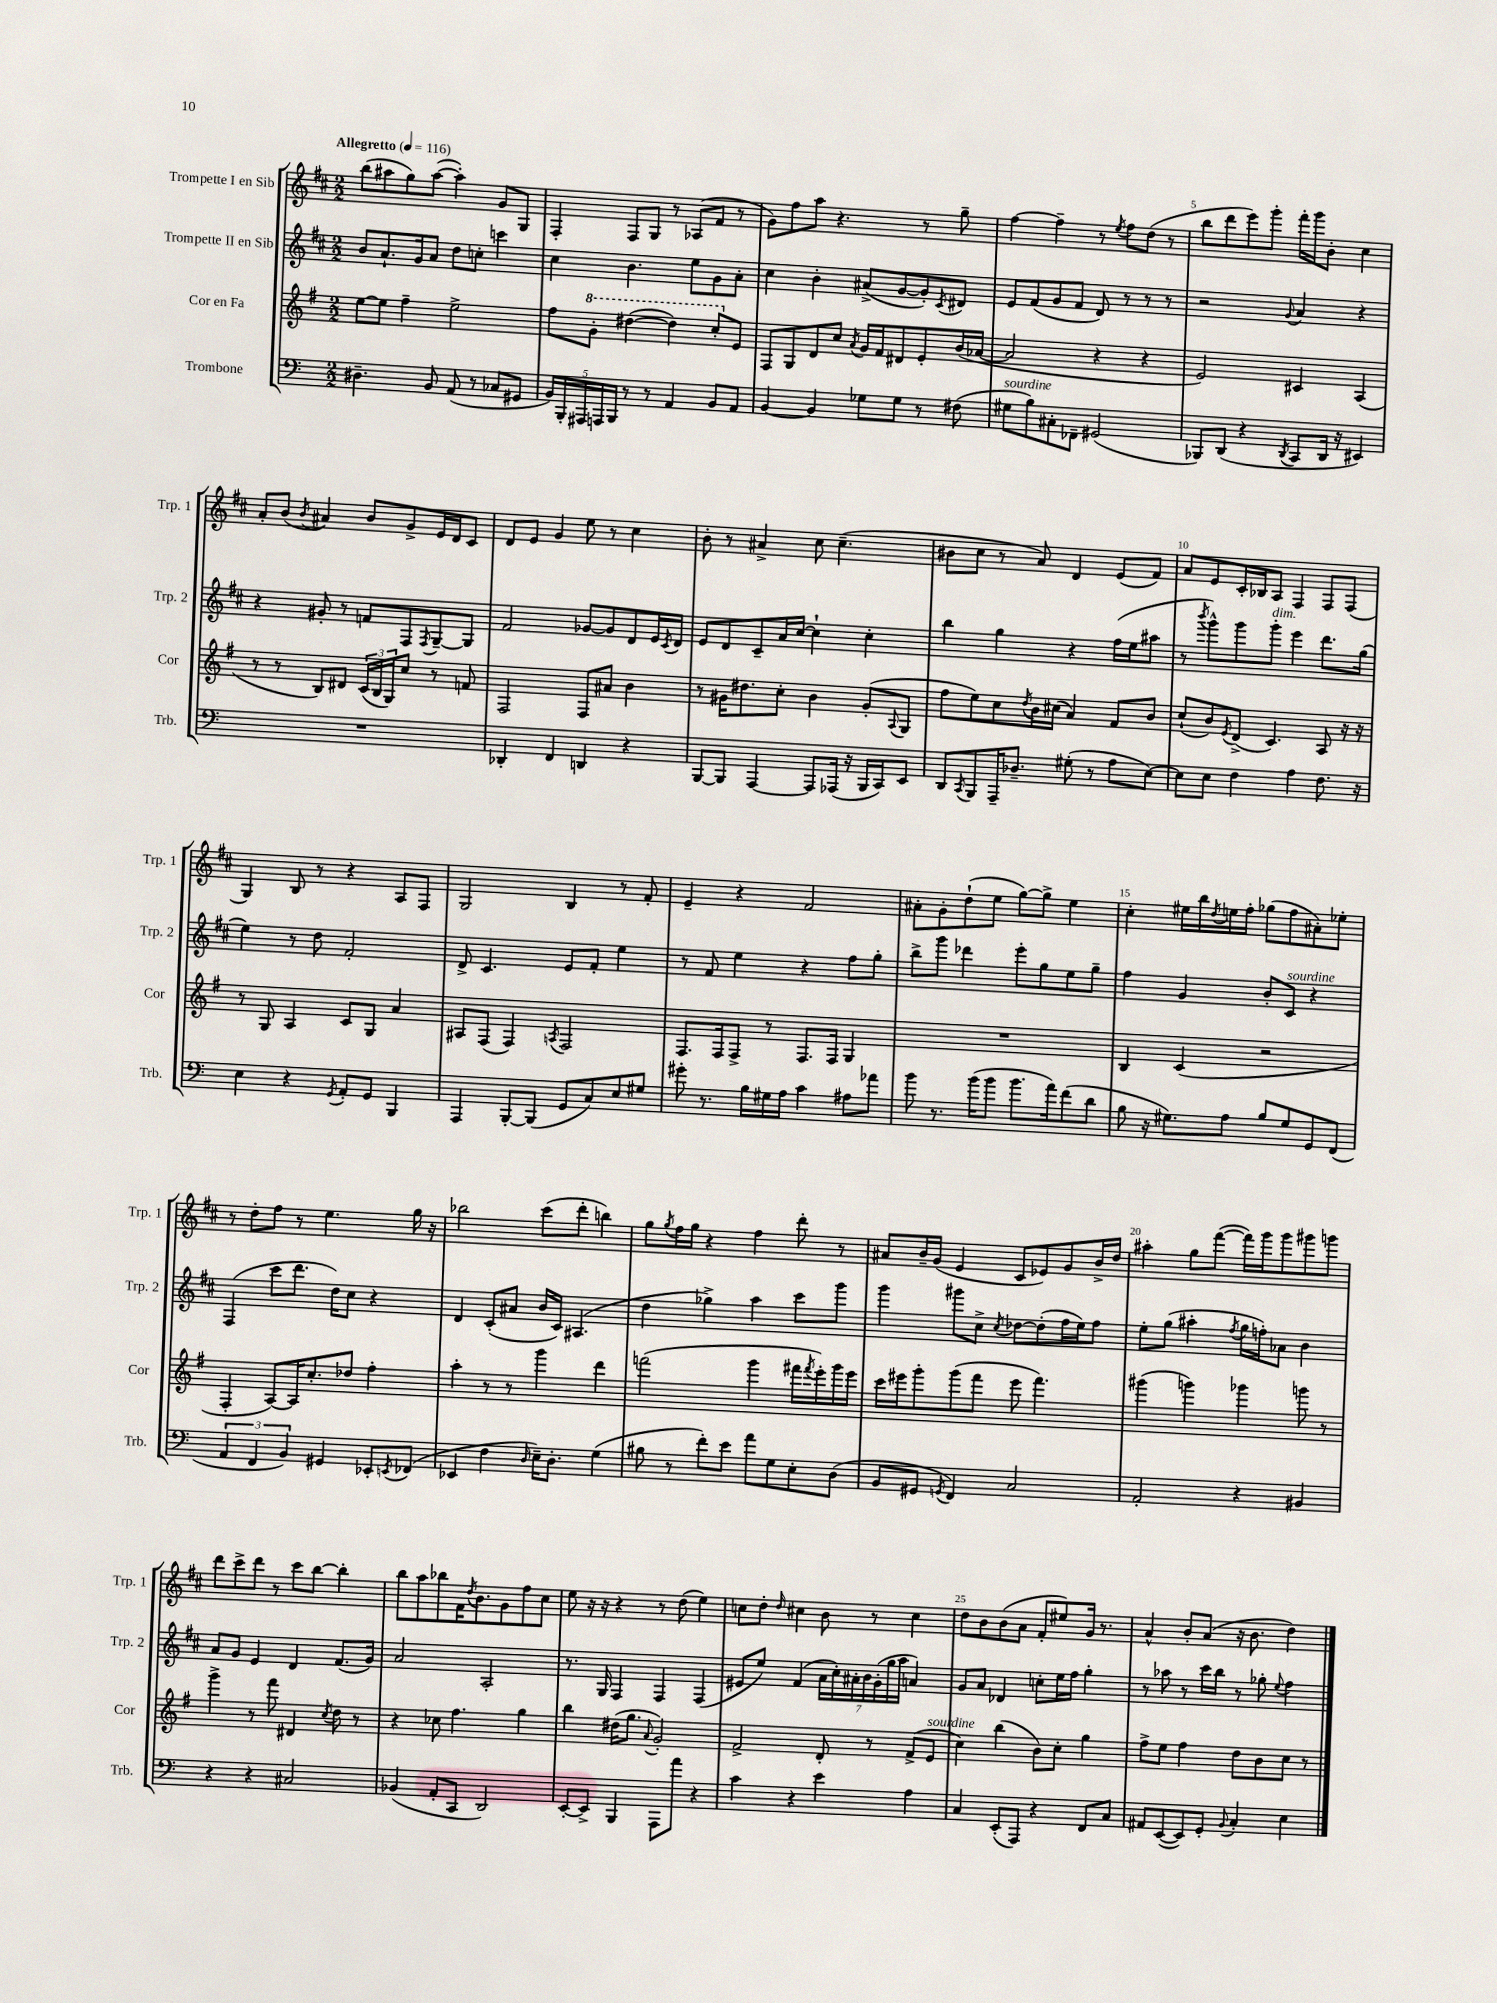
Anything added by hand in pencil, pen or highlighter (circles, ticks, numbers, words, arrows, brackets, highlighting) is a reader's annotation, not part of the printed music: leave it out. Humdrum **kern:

**kern	**kern	**kern	**kern
*part4	*part3	*part2	*part1
*staff4	*staff3	*staff2	*staff1
*I"Trombone	*I"Cor en Fa	*I"Trompette II en Sib	*I"Trompette I en Sib
*I'Trb.	*I'Cor	*I'Trp. 2	*I'Trp. 1
*clefF4	*clefG2	*clefG2	*clefG2
*k[]	*k[f#]	*k[f#c#]	*k[f#c#]
*M2/2	*M2/2	*M2/2	*M2/2
*MM116	*MM116	*MM116	*MM116
=1	=1	=1	=1
!	!	!	!LO:TX:a:B:t=Allegretto
4.D#X~\	[8ee\L	8b/L	(8bb\L
.	8ee\J]	8.a`/	8aa#X\
.	4ff#~\	.	8gg\)
.	.	16g/k	.
8BB/	.	8a/J	([8aa#\J
(8AA/	2ee^\	8dd\L	4aa#'\])
8r	.	8ccn'\J	.
8C-X/L	.	4cccn\	8g/L
8GG#X/J	.	.	8G/J
=2	=2	=2	=2
20BB/LL)	8ff#\L	4cc#\	4F#'/
20BBB'/	.	.	.
20AAA#X/	.	.	.
*	*8va	*	*
.	8gg'\J	.	.
20AAAn/	.	.	.
20BBB/JJ	.	.	.
8r	([4ddd#X\	4.b\	8F#/L
8r	.	.	8G/J
4AA/	4ddd#\])	.	8r
.	.	8ee\L	(8A-X/L
8BB/L	8ccc'/L	8g\	8f#/J
*	*X8va	*	*
8AA/J	8e/J	8a'\J	8r
=3	=3	=3	=3
[4BB/	8F#/L	4cc#\	8g\L)
.	8G/	.	8ff#\
4BB/]	8d/	4b'\	8aa\J
.	8cc/J	.	4.r
.	8qa/	.	.
8G-X\L	16g/LL	(8a#X^/L	.
.	16f#/J	.	.
8G-\J	8d#X/	[8g/	.
8r	8e'/	8g'/])	8r
.	.	8qc#/	.
(8F#X\	(16b/L	8d#X/J	8gg~\
.	[16a-X/JJ	.	.
=4	=4	=4	=4
!LO:TX:a:i:t=sourdine	!	!	!
8G#X\L	2a-/]	8e/L	[4ff#\
8B\)	.	(8f#/	.
8C#X'\	.	8g/	4ff#~\]
8FF-X~\J	.	8f#/J	.
(2GG#X/	4r	8d/)	8r
.	.	.	8qee/
.	.	8r	8ff#\L
.	4r	8r	(8dd\J
.	.	8r	8r
=5	=5	=5	=5
8BBB-X/L)	2e/)	2r	8bb\L
(8DD/J	.	.	8ddd\
4r	.	.	8eee\)
.	.	.	8ggg'\J
8qDD/	.	8qqg/	.
8CC/L	4c#X/	4a/	16fff#'\LL
.	.	.	16ggg\J
16DD/Jk	.	.	8b'\J
16r	.	.	.
4EE#X/)	(4A/	4r	4cc#\
!!LO:LB:g=z
=6	=6	=6	=6
1r	8r	4r	8a'/L
.	8r	.	(8b/J
.	.	.	8qb/
.	8B/L)	8g#X'/	4a#X/)
.	8d#X/J	8r	.
.	(24c/LL	8fn/L	8b/L
.	24B/	.	.
.	24G/J)	.	.
.	8cc/J	8F#/	8g^/
.	.	8qF#/	.
.	8r	[8G~/	16e/L
.	.	.	16d/J
.	8fn/	8G/J]	8c#/J
=7	=7	=7	=7
4DD-X'/	2F#/	2f#/	8d/L
.	.	.	8e/J
4FF/	.	.	4g/
4DDn/	8F#/L	[8g-X/L	8ee\
.	8a#X/J	8g-/]	8r
4r	4b\	8d/	4cc#\
.	.	16e/L	.
.	.	8qc#/	.
.	.	16d/JJ	.
=8	=8	=8	=8
[8BBB/L	8r	8e/L	8b'\
8BBB/J]	16g#X\KL	8d/	8r
.	8.dd#X\	.	.
[4AAA/	.	8c#~/	4a#X^/
.	8cc'\J	16a/L	.
.	.	[16cc#/JJ	.
8AAA/L]	4b\	4cc#`\]	8cc#\
(16AAA-X/Jk	.	.	(4.cc#~\
16r	.	.	.
16BBB/LL	(8g#'/L	4cc#'\	.
16CC/J)	.	.	.
.	8qqA/	.	.
8EE/J	8G/J	.	.
=9	=9	=9	=9
8DD/L	8ff#\L	4bb\	8b#X\L
8qCC/	.	.	.
8BBB/	8ee\)	.	8cc#\J
16AAA~/K	8cc\	4gg\	8r
8.D-X~/J	.	.	.
.	8qdd/	.	.
.	16b\L	.	8a/)
.	(16cc#X\JJ	.	.
(8G#X'\	4a/)	4r	4d/
8r	.	.	.
8A\L	8f#/L	(16ff#\LL	(8e/L
.	.	16ee\J	.
[8E\J)	8b/J	8aa#X\J	8f#/J)
=10	=10	=10	=10
8E\L]	(8cc`/L	8r	8a/L
.	.	8qbbb/	.
8E\J	8b/)	8ggg^^\L)	8e/
.	8qe/	.	.
4F\	(8d^/J	8ggg\	16c#'/L
.	.	.	16B-X/J
!	!	!LO:TX:a:i:t=dim.	!
.	4.c/)	8ggg'\J	8A/J
4A\	.	4eee\	4F#/
8.F\	8A/	8.ddd\L	8F#/L
.	16r	.	(8F#/J
16r	16r	(16gg\Jk	.
!!LO:LB:g=z
=11	=11	=11	=11
4E\	8r	4ee\)	4G/)
.	8G/	.	.
4r	4A/	8r	8B/
.	.	8dd\	8r
8qGG/	.	.	.
8AA'/L	8c/L	2f#'/	4r
8GG/J	8G/J	.	.
4BBB/	4a/	.	8A/L
.	.	.	8F#/J
=12	=12	=12	=12
4AAA/	8A#X/L	8d^/	2G/
.	(8F#/J	4.c#/	.
[8BBB'/L	4F#/)	.	.
(8BBB/J]	.	.	.
.	8qAn/	.	.
8GG/L	2F#/	8e/L	4B/
8C/)	.	8f#'/J	.
8E/	.	4ee\	8r
8G#X/J	.	.	8f#'/
=13	=13	=13	=13
8g#X'\	8.F#/L	8r	4e~/
8.r	.	8f#/	.
.	16F#/k	.	.
.	8F#^/J	4ee\	4r
16B\LL	.	.	.
16G#X\	8r	.	.
16A\JJ	.	.	.
4c\	8.F#/L	4r	2f#/
.	16F#/Jk	.	.
8A#X\L	4G/	8ff#\L	.
8a-X\J	.	8gg'\J	.
=14	=14	=14	=14
8b\	1r	8bb^\L	8a#X'\L
8.r	.	8ggg\J	8g'\
.	.	4ddd-X\	(8dd`\
(16b\KL	.	.	.
8b\J	.	.	8ee\J
8.b\L	.	8eee'\L	[8gg\L)
.	.	8gg\	8gg^\J]
16a\k)	.	.	.
(8f\	.	8ee\	4ee\
8d\J	.	8gg~\J	.
=15	=15	=15	=15
8B\	4B/	4ff#\	4cc#'\
16r	.	.	.
8.G#X\L)	.	.	.
.	(4c/	4g/	16ee#X\LL
.	.	.	16bb\
.	.	.	8qdd/
8A\J	.	.	16een\
.	.	.	16ff#'\JJ
8B/L	2r	8b'/L	(8gg-X\L
!	!	!LO:TX:a:i:t=sourdine	!
8G#/	.	8c#/J	8ff#\
8GG/	.	4r	8a#X'\)
(8FF/J	.	.	8ee-X'\J
!!LO:LB:g=z
=16	=16	=16	=16
6AA/	4F#'/	(4F#/	8r
.	.	.	8dd'\L
6FF/	.	.	.
.	[8A/L)	8ccc#\L	8ff#\J
6BB/)	.	.	.
.	16A/K]	8.ddd\J	8r
.	8.cc'/	.	.
4GG#X/	.	.	4.ee\
.	.	16dd\KL)	.
.	8dd-X/J	8cc#\J	.
8EE-X'/L	4ff#'\	4r	.
8qEEn/	.	.	.
(8FF-X/J	.	.	16gg\
.	.	.	16r
=17	=17	=17	=17
4EE-X/	4aa'\	4d/	2bb-X\
4F\	8r	(8c#'/L	.
.	8r	8a#X/J	.
16qqD/	.	.	.
16E~\KL)	4ggg\	16b/LL	(8ccc#\L
8.D'\J	.	16c#/JJ)	.
.	.	(4.A#X/	8ddd'\J
(4G\	4ddd\	.	4bbn\)
=18	=18	=18	=18
8B#X\	(2fffn\	4dd\	8gg\L
.	.	.	8qgg/
8r	.	.	16ff#\L
.	.	.	16gg\JJ
8f'\L)	.	4gg-X^\)	4r
8e\J	.	.	.
8a\L	4ggg\	4aa\	4ff#\
8G\	.	.	.
8E'\	16fff#X\LL	8ccc#\L	8ddd'\
.	8qfff#/	.	.
.	16eee'\)	.	.
(8D\J	16ggg\	8ggg\J	8r
.	16eee\JJ	.	.
=19	=19	=19	=19
8BB/L	16ccc\LL	4ggg\	8a#X/L
.	16eee#X\J	.	.
8GG#X/J	8ggg'\	.	16b~/L
.	.	.	(16g/JJ
8qGGn/	.	.	.
4FF/)	(8ggg\	8ggg#X\L	4e/
.	8fff#\J	8cc#^\J	.
.	.	8qcc#/	.
2C/	8eee#\	[8dd-X\L	8c#/L
.	4.fff#\)	(8dd-'\]	8e-X/)
.	.	16ff#\L	8g/
.	.	16ee\J)	.
.	.	8ff#\J	16b^/L
.	.	.	16dd/JJ
=20	=20	=20	=20
2AA'/	(4ggg#X\	8ee'\L	4aa#X'\
.	.	(8gg\J	.
.	4gggn\)	4aa#X'\	8gg\L
.	.	.	([8fff#\J
.	.	8qff#/	.
4r	4ggg-X\	16gg\LL	16fff#\LL])
.	.	16ffn'\J)	16ggg\J
.	.	8a-X\J	8ggg\
4BB#X/	8gggn\	4b\	8ggg#X\
.	8r	.	8gggn\J
!!LO:LB:g=z
=21	=21	=21	=21
4r	4ggg^\	8a/L	8ddd\L
.	.	8g/J	8ccc#^\
4r	8r	4e/	8ddd\J
.	8fff#\	.	8r
2C#X/	4d#X/	4d/	8ccc#\L
.	.	.	[8bb\J
.	8qcc/	.	.
.	8dd\	(8.f#/L	4bb'\]
.	8r	.	.
.	.	16g/Jk)	.
=22	=22	=22	=22
(4BB-X/	4r	2a/	8bb\L
.	.	.	8aa\
8AA'/L	8cc-X\	.	8bb-X\
8CC/J	4.ff#\	.	16f#\K
.	.	.	8qdd/
.	.	.	8.b\
2DD/)	.	2A'/	.
.	.	.	8g\
.	4gg\	.	8ff#\
.	.	.	8cc#\J
=23	=23	=23	=23
[8EE'/L	4bb\	8.r	8ee\
8EE^/J]	.	.	16r
.	.	16G/	16r
4BBB/	(16dd#X\KL	4F#/	4r
.	8.gg\J	.	.
.	8qqa/	.	.
8AAA\L	2g'/)	4F#/	8r
8a\J	.	.	(8dd\
4r	.	(4F#/	4ee\)
=24	=24	=24	=24
4c\	2f#^/	8e#X/L	8ccn\L
.	.	8ee/J)	8dd'\J
.	.	.	16qqdd/
4r	.	(4f#/	4cc#X\
4e\	8d'/	28a\LL	8b\
.	.	28cc#'\)	.
.	.	28a#X'\	.
.	.	28b\	.
.	8r	.	8r
.	.	(28g'\	.
.	.	28gg\	.
.	.	28aa\JJ	.
4A\	(8f#^/L	4an/)	4cc#\
!	!LO:TX:a:i:t=sourdine	!	!
.	8e/J	.	.
=25	=25	=25	=25
4C/	4cc\)	8g/L	8dd\L
.	.	8a/J	8b\
(8EE'/L	(4bb\	4d-X/	(8b\
8AAA/J)	.	.	8a\J
4r	8b\L)	8ccn'\L	8f#'/L
.	8cc'\J	16ee\L	8ee#X/)
.	.	16ff#\JJ	.
8FF/L	4gg\	4gg'\	16g/Jk
.	.	.	8.r
8C/J	.	.	.
=26	=26	=26	=26
8AA#X/L	8ff#^\L	8r	4a^^/
([8EE/	8ee\J	8aa-X\	.
8EE/])	4ff#\	8r	8b'/L
8GG'/J	.	16ccc#\LL	(8a/J
.	.	16bb\JJ	.
8qqBB/	.	.	.
4C'/	8dd\L	8r	16r
.	.	.	8.b\
.	8b\	8gg-X'\	.
.	.	8qqee/	.
4E\	8cc\J	4ff#\	4dd\)
.	8r	.	.
==	==	==	==
*-	*-	*-	*-
